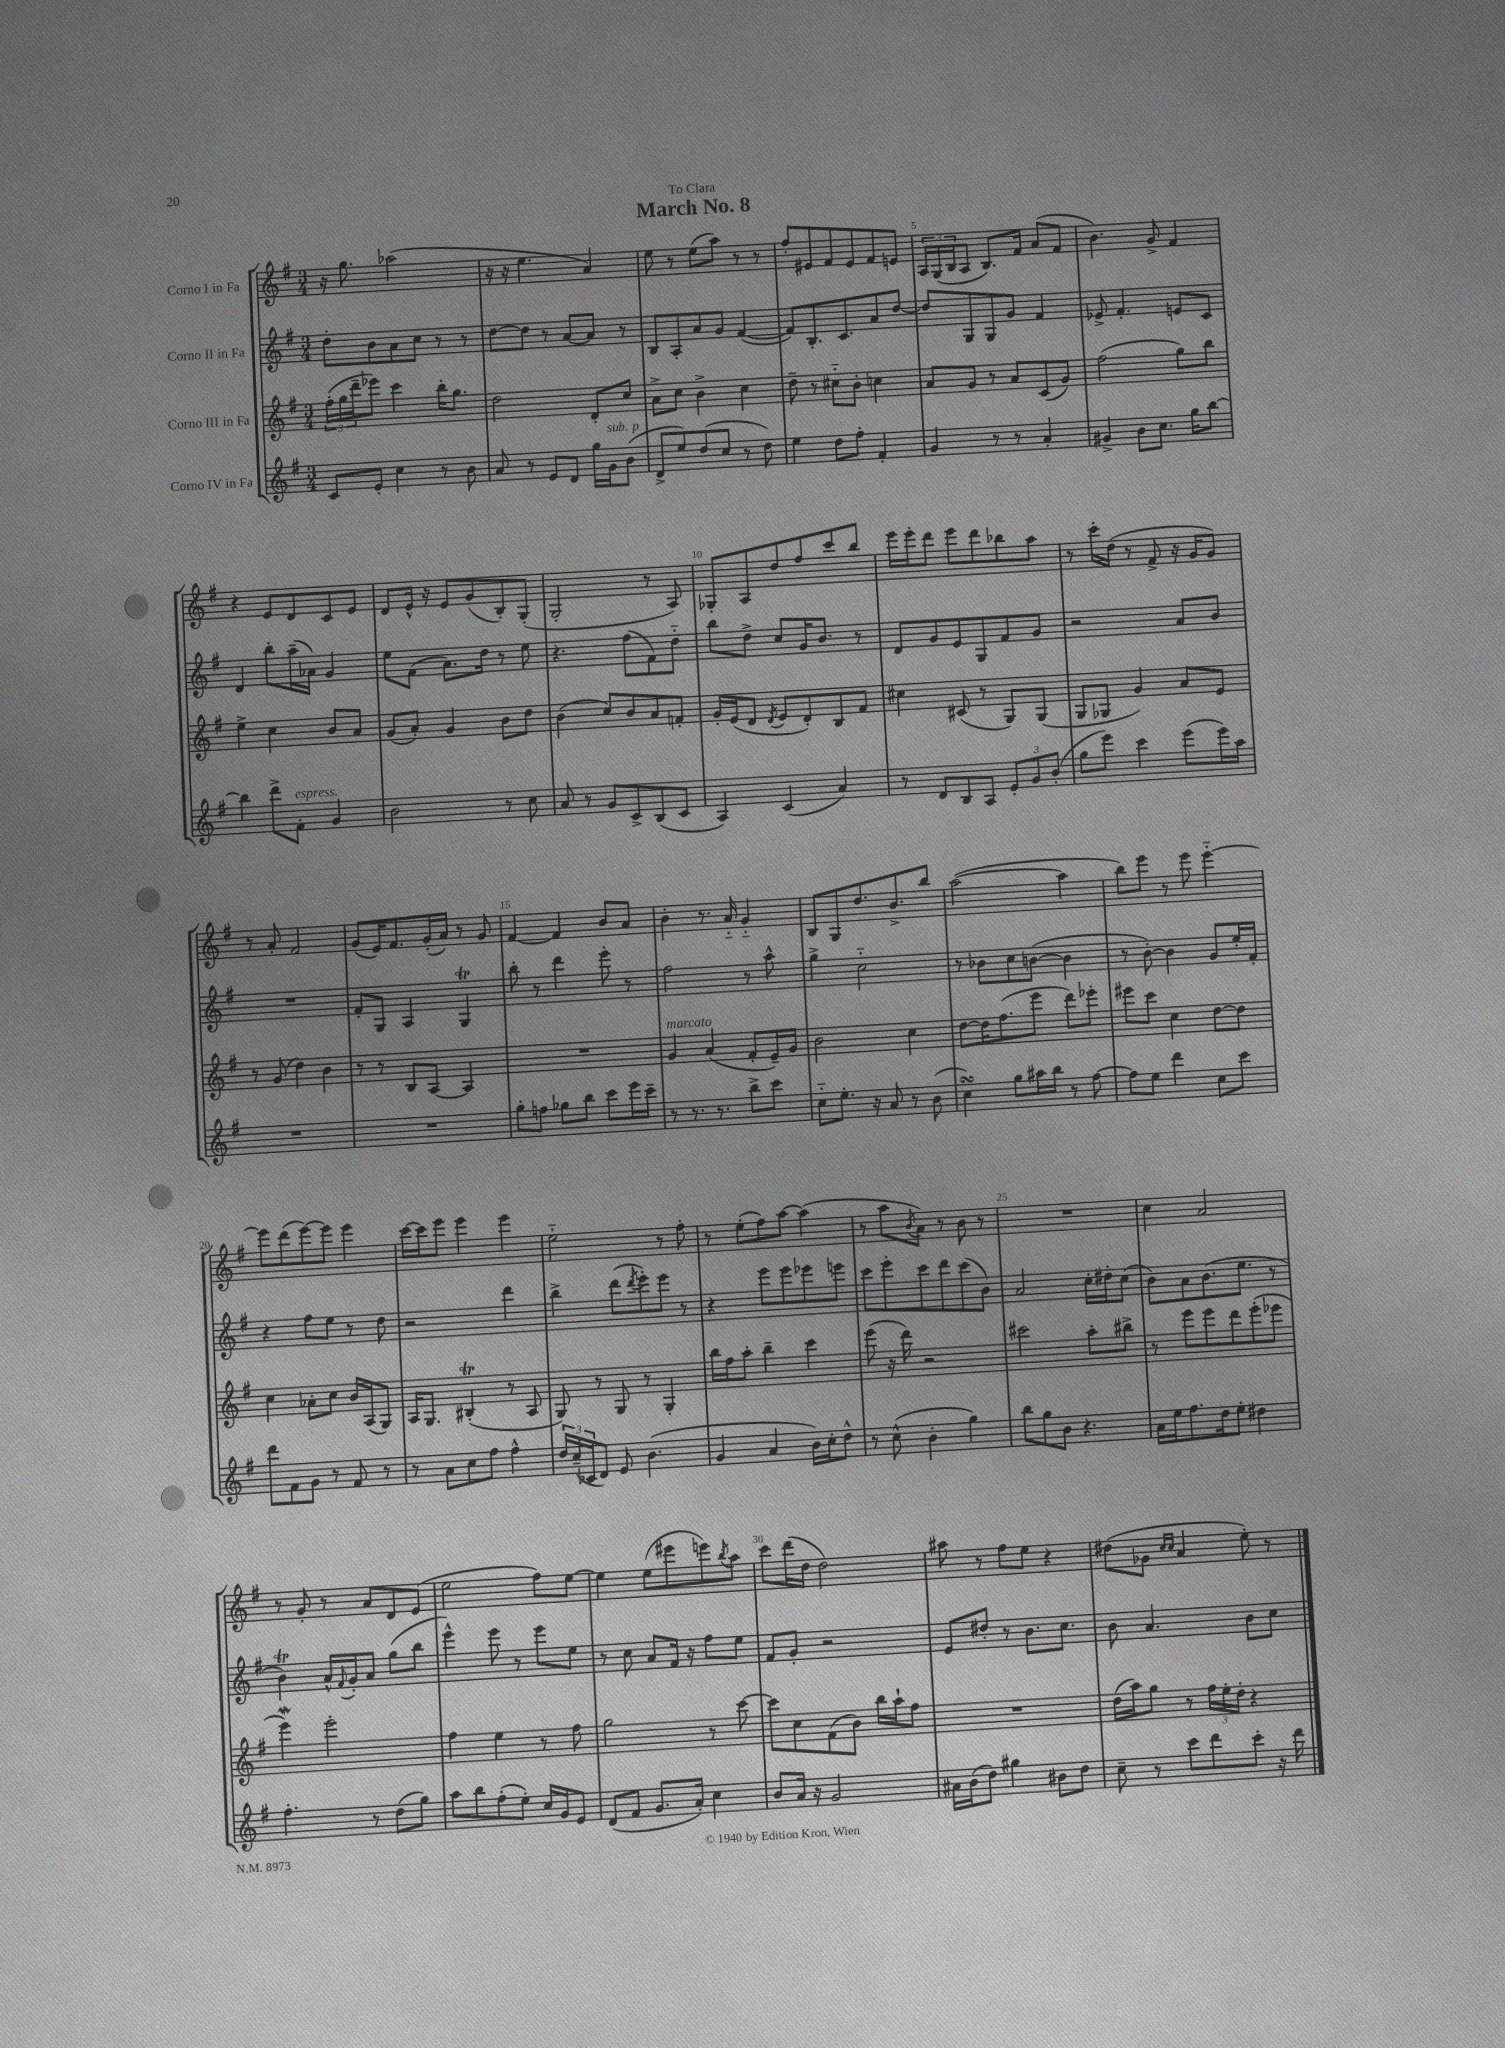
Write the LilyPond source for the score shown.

\header { title = "March No. 8" dedication = "To Clara" }
<<
\new StaffGroup <<
\new Staff = "s0" \with { instrumentName = "Corno I in Fa" } {
    \clef treble \key g \major \numericTimeSignature \time 3/4
    r16 g''8. aes''2( |
    r16 r16 e''4. a'4) |
    e''8 r8 e''8( a''8) r8 r8 |
    fis''8-. eis'8 fis'8 eis'8 fis'8 e'8 |
    \tuplet 3/2 { a16 g16( b16 } a8 b8.) fis'16 a'8( fis'8 |
    b'4.) g'8-> fis'4 |
    r4 e'8 d'8 c'8 e'8 |
    d'8 e'16-^ r16 e'8 g'8( b8-.) g8-.( |
    g2-. r8 a8) |
    ges8-. a8 d''8 fis''8 c'''8 b''8 |
    e'''16 e'''16-. d'''8 e'''8 d'''8 bes''8 a''8 |
    r8 c'''16-. d''16( r8 fis'8-> r16 g'16 g'8) |
    r8 a'8-. fis'2 |
    g'8( e'16) fis'8. g'16-.( a'16) r8 g'8 |
    fis'4~ fis'4 b'8 a'8 |
    b'4-. r8. a'16-_ g'4-_ |
    b8 g8 d''8. b'8.-> b''8 |
    a''2~( a''4 |
    b''8) e'''8 r8 e'''8 e'''4~-_ |
    e'''8 d'''8( e'''8~) e'''8 e'''4 |
    c'''16~ c'''16 e'''8 e'''4 e'''4 |
    e''2-_ r8 fis''8-. |
    r8 e''8-.( fis''8) a''8~ a''4( |
    r8 a''8 \acciaccatura { b'8 } a'8) r8 b'8 r8 |
    R2. |
    c''4 a'2 |
    r8 g'8-. r8 a'8 d'8 e'8( |
    e''2 fis''8) e''8~ |
    e''4 e''8( eis'''8 e'''8) \acciaccatura { b''8 } a''8 |
    c'''8 d'''16( d''16 d''2) |
    ais''8 r8 fis''8 e''8 r4 |
    dis''8( ges'8 \grace { c''16 c''16 } a'4 e''8-.) r8 \bar "|." |
}
\new Staff = "s1" \with { instrumentName = "Corno II in Fa" } {
    \clef treble \key g \major \numericTimeSignature \time 3/4
    d''8-. b'8 a'8 c''8 r8 r8 |
    d''8~ d''8 r8 a'8~ a'8 r8 |
    b8 a8-. a'8 g'8 fis'4~( |
    fis'8) b8.-. c'8. a'8 d''8~ |
    d''8 g8 g8 g'8 fis'4 |
    ees'8-> fis'4.-. e'8 c'8 |
    d'4 b''8-. a''16--( aes'16) g'4 |
    e''8 fis'8( a'8.) d''16 r8 e''8 |
    r4. fis''8( fis'8) d''8-_ |
    b''8 d''8-> c''8 g'16 b'8. r8 |
    d'8 g'8 e'8 g8 fis'8 g'8 |
    r2 a'8 b'8 |
    R2. |
    fis'8-. g8 a4 g4\trill |
    b''8-. r8 d'''4 e'''8-. r8 |
    fis''2 r8 a''8-^ |
    g''4-> c''2-_ |
    r8 bes'8 c''8 b'8~( b'4 |
    r8 b'8~-.) b'4 g'8 e''16-. fis'16-. |
    r4 fis''8 e''8 r8 d''8 |
    r2 d'''4 |
    b''4-> d'''8( \acciaccatura { d'''8 } e'''8-.) e'''8 r8 |
    r4 e'''8 e'''8 ees'''8 e'''8 |
    c'''8 e'''8-. c'''8 d'''8 c'''8( b'8) |
    a'2 c''16-. dis''16-. c''8( |
    b'8) a'8 b'8.( e''8. r8 |
    b'4\trill) a'16-^ \appoggiatura { fis'8 } g'16-. a'8 g''8( b''8 |
    e'''4-^) e'''8 r8 e'''8 e''8 |
    r8 c''8 a'8 fis'16 r16 fis''8 e''8 |
    fis'8 g'8-. r2 |
    e'8 dis''8-. r8 b'8. c''8. |
    b'8 a'4. b'8 c''8 \bar "|." |
}
\new Staff = "s2" \with { instrumentName = "Corno III in Fa" } {
    \clef treble \key g \major \numericTimeSignature \time 3/4
    \tuplet 3/2 { fis''16-.( g''16 d'''16-- } ees'''8) c'''4 b''16-. g''8. |
    d''2 d'8-. c''8 |
    a'8-> c''8 b'4-> c''4 |
    d''8-- r8 cis''8-_ b'8-. c''4 |
    a'8 g'8 r8 a'8 c'8( g'8) |
    fis''2( g''8) b''8 |
    e''4-> c''4 b'8 a'8 |
    g'8( a'8-.) g'4 b'8 d''8 |
    b'4( c''8) b'8 a'8 f'8-. |
    g'16-. e'16( d'8 \acciaccatura { d'8 } e'8 d'8-.) b8 fis'8 |
    cis''4 cis'8( r8 g8) g8( |
    g8 ges8 g'4) a'8 e'8 |
    r8 g'8( d''4) b'4 |
    r8 r8 b8 a8~ a4 |
    R2. |
    g'4^\markup { \italic "marcato" } a'4( fis'8-. e'16--) g'16 |
    b'2 c''4 |
    d''8~ d''16 fis''8.( e'''8 d'''8) ees'''8-. |
    eis'''8 c'''8 c''4 d''8~ d''8 |
    c''4 aes'8-. c''8 b'16 a16( g8) |
    a16 g8. bis4-.\trill( r8 a8 |
    g8) r8 g8 r8 g4-. |
    b''16 fis''16 a''8-. b''4-- c'''4 |
    e'''8( r16 d'''16) r2 |
    cis'''2 a''8-. bis''8-> |
    r8 e'''8 e'''8 d'''8 e'''8-.( ees'''8 |
    e'''4\mordent) e'''2-. |
    fis''4 e''4 r8 fis''8 |
    g''2 r8 c'''8~ |
    c'''8 c''8 fis'8( b'8) b''16 a''16-! fis''8 |
    R2. |
    d''16( a''16) g''8 r8 \tuplet 3/2 { fis''16 e''16-. d''16-. } r4 \bar "|." |
}
\new Staff = "s3" \with { instrumentName = "Corno IV in Fa" } {
    \clef treble \key g \major \numericTimeSignature \time 3/4
    c'8 e'8-. c''4 r8 b'8 |
    a'8 r8 e'8 d'8 g''16 g'16^\markup { \italic "sub. p" } b'8( |
    d'8-> e''8) d''8( c''8 r8 d''8) |
    e''4 d''8 fis''8-. fis'4-. |
    g'4 r8 r8 a'4-. |
    gis'4-> b'8 c''8. g''16 b''8~ |
    b''4 d'''8-> fis'8-.^\markup { \italic "espress." } g'4 |
    b'2 r8 c''8 |
    a'8 r8 g'8 c'8-> b8( c'8 |
    a4) c'4( a'4) |
    r8 d'8 b8 a8 \tuplet 3/2 { e'8-. g'8 b'8-.( } |
    g''8 e'''8) c'''4 e'''8( e'''16) a''16 |
    R2. |
    R2. |
    g''8-. f''8 ges''8 b''8 c'''8 e'''16 c'''16-- |
    r8 r8. r8. b''8-> c'''8 |
    c''8-_ e''8.-. r16 a'8 r8 b'8( |
    c''4\turn) g''8 ais''16 b''16 r8 fis''8~ |
    fis''8 e''8 d'''4 c''8 c'''8 |
    d'''8 fis'8 g'8 r8 fis'8 r8 |
    r8 a'8 c''8 fis''8 fis''4-^ |
    \tuplet 3/2 { d''16 c''16--( ces'16 } d'8) e'8 b'4.( |
    g'4 a'4 b'16) c''16-. d''8-^ |
    r8 c''8-^( b'4-. g''4) |
    b''8 g''8 b'8 r4. |
    a'16 e''16 fis''8. d''16 e''8-. dis''4 |
    fis''4.-. r8 d''8( g''8) |
    a''8 b''8 fis''8-.( e''8-.) c''16 g'16 e'8 |
    d'8( fis'8 g'8. a'16-.) c''4 |
    b'8 a'16 r16 g'2 |
    ais'16 b'16( d''8) gis''4 bis'8 d''8 |
    c''8-- r8 c'''8 d'''8 c'''8-. r16 d'''16 \bar "|." |
}
>>
>>
\layout { \context { \Score \override BarNumber.break-visibility = ##(#f #t #t) barNumberVisibility = #(every-nth-bar-number-visible 5) } }
